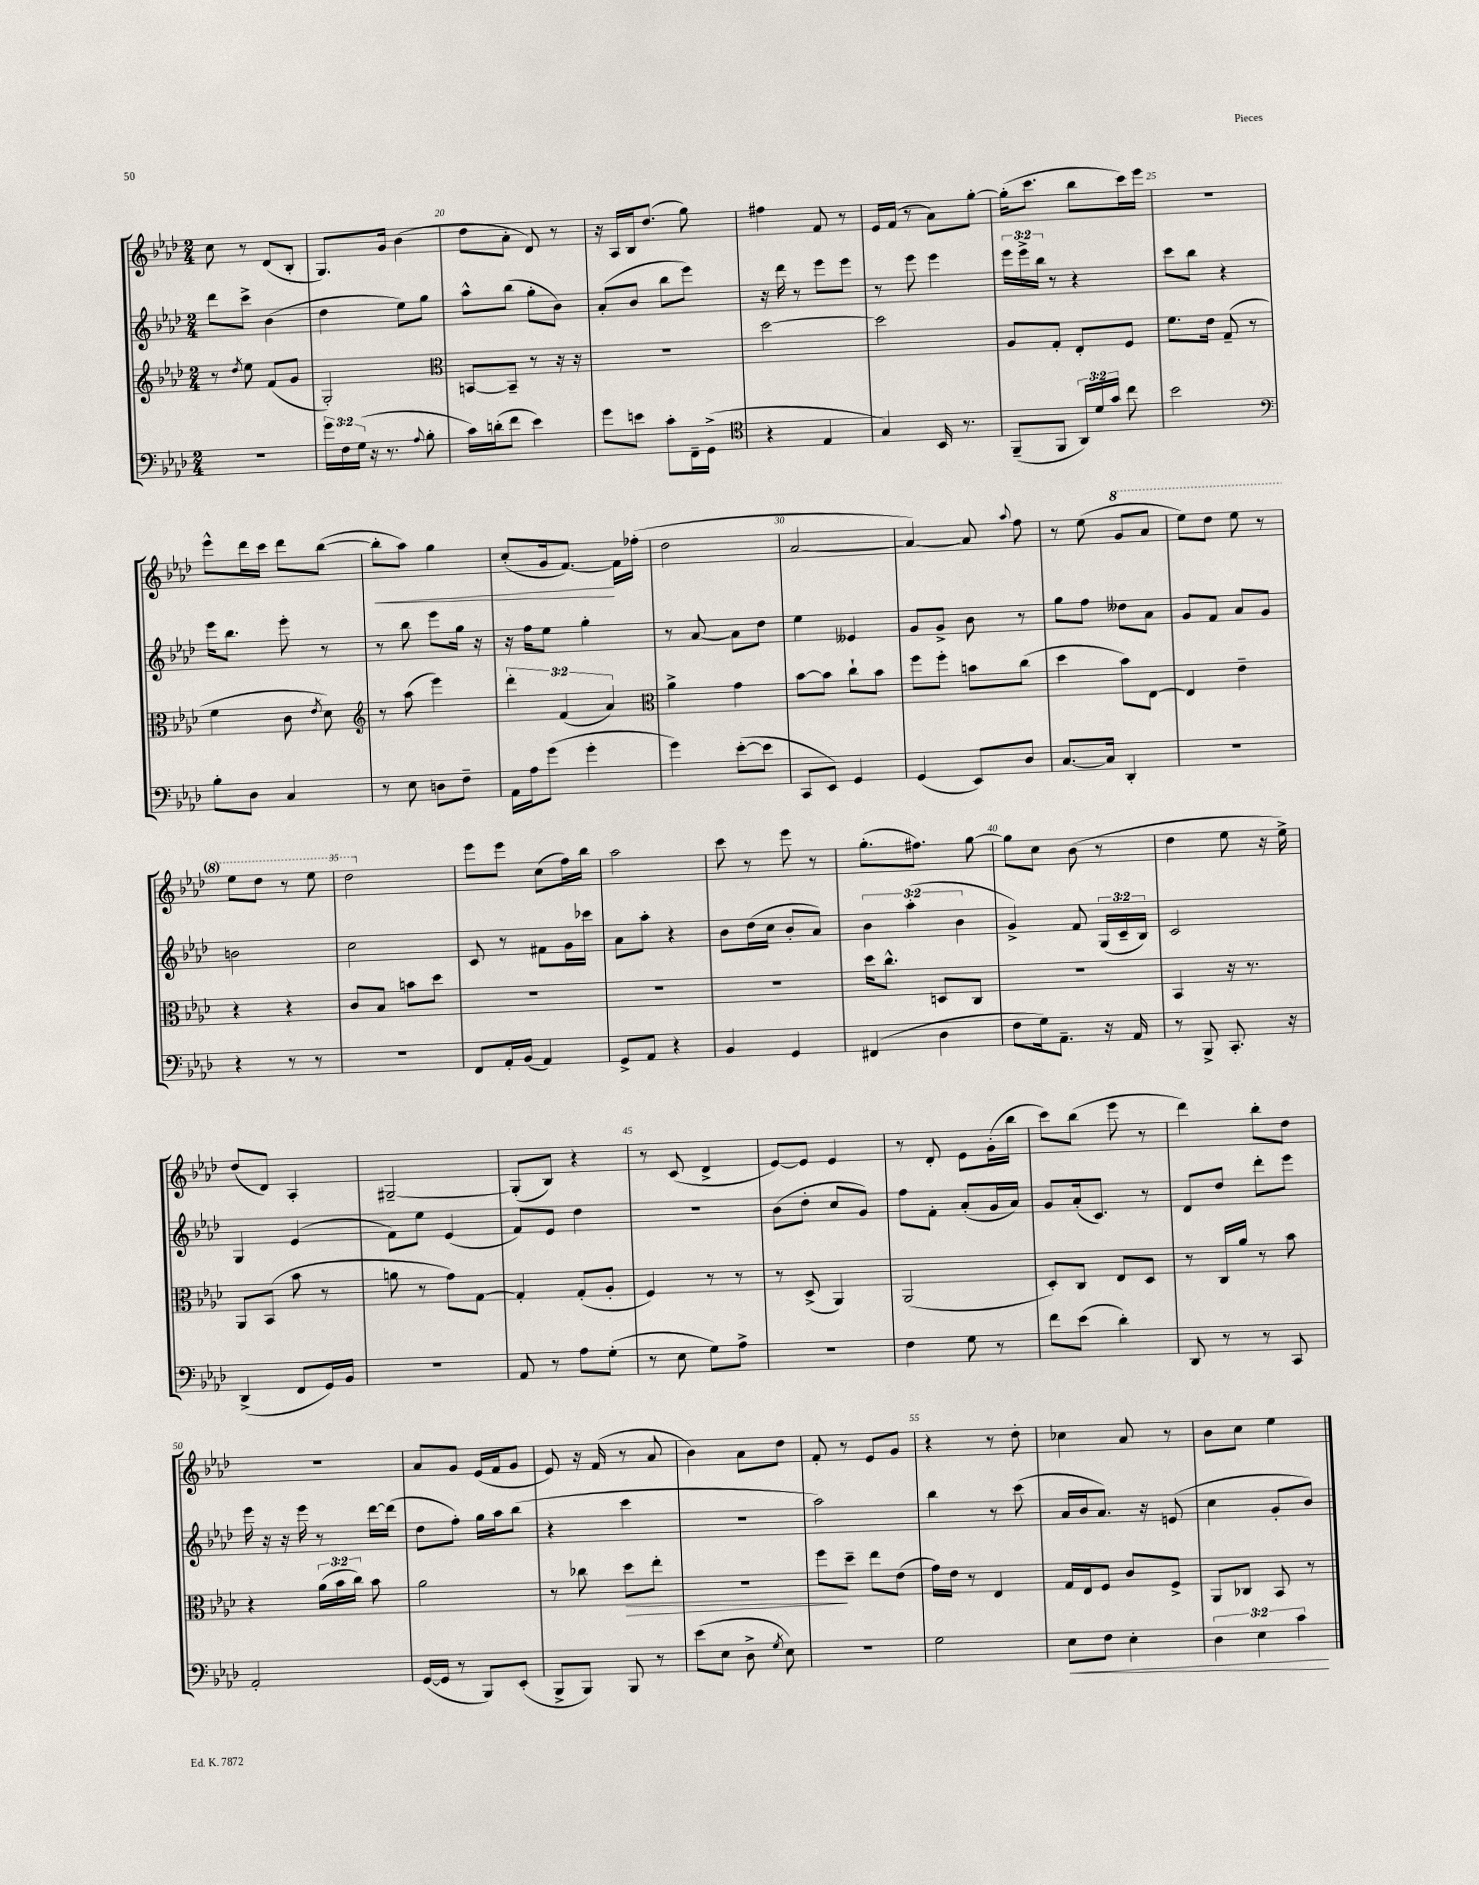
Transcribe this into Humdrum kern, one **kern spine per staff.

**kern	**kern	**kern	**kern
*staff4	*staff3	*staff2	*staff1
*clefF4	*clefG2	*clefG2	*clefG2
*k[b-e-a-d-]	*k[b-e-a-d-]	*k[b-e-a-d-]	*k[b-e-a-d-]
*M2/4	*M2/4	*M2/4	*M2/4
2r	8r	8ddd-	8cc
.	8qdd-	.	.
.	8ee-	8ccc^	8r
.	(8f	(4b-	(8d-
.	8g	.	8B-'
=	=	=	=
24g	2G')	4dd-	8.G)
24F	.	.	.
(24G	.	.	.
16r	.	.	.
8.r	.	.	16g
.	.	8ee-)	(4b-
8qqA-	.	.	.
8B-'	.	8gg	.
=	=	=	=
*	*clefC3	*	*
16c)	[8BB	8aa-^^	8dd-
(16d'	.	.	.
8f	8BB~]	(8bb-	8a-'
4e-)	8r	8gg'	8d-)
.	16r	8b-)	8r
.	16r	.	.
=	=	=	=
8g	2r	(8a-'	16r
.	.	.	16A-
8e	.	8b-	16B-
.	.	.	(8.dd-
8c'	.	8bb-	.
16FF~	.	8eee-)	8gg)
(16GG^	.	.	.
=	=	=	=
*clefC4	*	*	*
4r	[2dd-	16r	4ff#
.	.	16ddd-	.
.	.	8r	.
4E-	.	8eee-	8f
.	.	8eee-	8r
=	=	=	=
4G)	2dd-]	8r	16e-
.	.	.	(16f
.	.	8eee-	8r
16BB-	.	4eee-	8a-)
8.r	.	.	.
.	.	.	[8gg'
=	=	=	=
(8FF~	8A-	24eee-	(16gg']
.	.	24eee-^	.
.	.	.	8.ccc
.	.	24bb-	.
8FF	8G'	8r	.
24AA-)	8E-'	4r	8bb-
24d-	.	.	.
24g	.	.	.
8cc	8F	.	16ccc)
.	.	.	16eee-
=	=	=	=
2b-	8.f	8ccc	2r
.	.	8bb-	.
.	16e-	.	.
.	(8G~	4r	.
.	8r	.	.
=	=	=	=
*clefF4	*	*	*
8B-'	4f	16eee-	8eee-^^
.	.	8.bb-	.
8D-	.	.	16ddd-
.	.	.	16ccc
4C	8c	8eee-'	8ddd-
.	8qe-	.	.
.	8d-)	8r	([8bb-
=	=	=	=
*	*clefG2	*	*
8r	8r	8r	8bb-']
8E-	(8aa-	8bb-	8aa-)
8D	4eee-)	8eee-	4gg
8F~	.	16gg	.
.	.	16r	.
=	=	=	=
16AA-	6ddd-'	16r	(8cc'
16A-	.	16ff	.
(8g	.	8ee-	16g
.	(6f	.	.
.	.	.	[8.f)
4g'	.	4gg'	.
.	6a-)	.	.
.	.	.	16f]
.	.	.	(16ff-'
=	=	=	=
*	*clefC3	*	*
4g)	4a-^	8r	2dd-
.	.	[8a-	.
([8e-'	4g	8a-]	.
8e-]	.	8dd-	.
=	=	=	=
8CC	[8b-	4ee-	[2a-
8EE-)	8b-]	.	.
4GG	8cc`	4e--	.
.	8b-	.	.
=	=	=	=
(4GG	8ff	8g	4a-_)
.	8ff'	8g^	.
8EE-)	8b	8b-	8a-]
.	.	.	8qqaa-
8D-	(8cc	8r	8ff
=	=	=	=
[8.C	4dd-	8gg	8r
.	.	8ff	(8ee-
16C]	.	.	.
4DD-'	8b-)	8dd--	8gg
.	[8E-	8a-	8aa-
=	=	=	=
2r	4E-]	8g	8eee-)
.	.	8f	8ddd-
.	4e-~	8a-	8eee-
.	.	8g	8r
=	=	=	=
4r	4r	2b	8eee-
.	.	.	8ddd-
8r	4r	.	8r
8r	.	.	8eee-
=	=	=	=
2r	8c	2cc	2ddd-
.	8B-	.	.
.	8b	.	.
.	8dd-	.	.
=	=	=	=
8FF	2r	8c	8eee-
16AA-'	.	8r	8eee-
(16BB-	.	.	.
4AA-)	.	8f#	(8cc
.	.	16g	16ff)
.	.	16ccc-	16bb-
=	=	=	=
8GG^	2r	8a-	2aa-
8AA-	.	8aa-'	.
4r	.	4r	.
=	=	=	=
4BB-	2r	8b-	8ccc
.	.	(16dd-	8r
.	.	16cc	.
4GG	.	8b-'	8eee-
.	.	8a-)	8r
=	=	=	=
(4FF#	16dd-	6b-	(8.gg'
.	8.cc^^	.	.
.	.	(6aa-'	.
.	.	.	8.ff#)
4D-	8D	.	.
.	.	6b-	.
.	8C	.	[8gg
=	=	=	=
8F	2r	4g^)	8gg]
16G)	.	.	8cc
8.AA-~	.	.	.
.	.	8f	(8b-
16r	.	(24G	8r
.	.	24c~	.
16AA-	.	.	.
.	.	24B-)	.
=	=	=	=
8r	4BB-	2c	4dd-
8BBB-^	.	.	.
8.CC'	16r	.	8ee-
.	8.r	.	.
.	.	.	16r
16r	.	.	16ee-^)
=	=	=	=
(4DD-^	8AA-	4G	(8dd-
.	(8BB-	.	8d-)
8FF	8b-	(4e-	4A-'
16GG)	8r	.	.
16BB-	.	.	.
=	=	=	=
2r	8a	8f)	[2G#~
.	8r	8ee-	.
.	8g)	(4e-	.
.	[8G	.	.
=	=	=	=
8AA-	4G']	8f)	(8G#']
8r	.	8e-	8B-)
8A-	(8G'	4dd-	4r
(8G'	8A-'	.	.
=	=	=	=
8r	4F)	2r	8r
8E-	.	.	(8c
8G)	8r	.	4d-^
8A-^	8r	.	.
=	=	=	=
2r	8r	(8b-	[8e-)
.	(8D-^	8dd-'	8e-]
.	4AA-)	8cc	4e-
.	.	8g)	.
=	=	=	=
4F	(2AA-	8ff	8r
.	.	8f'	8d-'
8G	.	(8a-'	8e-
8r	.	16g	(16g'
.	.	16a-)	16bb-
=	=	=	=
8f	8D-')	8g	8ccc)
(8e-	8C	(16a-'	(8bb-
.	.	8.c)	.
4d-')	8E-	.	8eee-
.	8D-	8r	8r
=	=	=	=
8DD-	8r	8d-	4ddd-)
8r	16C	8dd-	.
.	16a-	.	.
8r	8r	8ddd-'	8bb-'
8CC	8b-	8eee-	8dd-
=	=	=	=
2AA-'	4r	16eee-	2r
.	.	16r	.
.	.	16r	.
.	.	16eee-	.
.	(24a-	8r	.
.	24b-	.	.
.	24cc)	.	.
.	8b-	[16ddd-	.
.	.	(16ddd-]	.
=	=	=	=
([16GG	2a-	8dd-	8a-
16GG]	.	.	.
8r	.	8ff')	8g
8BBB-)	.	16gg	(16e-
.	.	16aa-	16f
(8EE-'	.	(8bb-	8g
=	=	=	=
8BBB-^	8r	4r	8e-)
8BBB-)	8cc-	.	16r
.	.	.	(16f
8BBB-	8dd-	4ccc	8r
8r	8ee-'	.	8a-
=	=	=	=
(8e-	2r	2r	4b-)
8E-	.	.	.
8D-^	.	.	8a-
8qG	.	.	.
8E-)	.	.	8dd-
=	=	=	=
2r	8ff	2aa-)	8f'
.	8dd-~	.	8r
.	8ee-	.	8e-
.	(8e-	.	8g
=	=	=	=
2G	16g)	4bb-	4r
.	16e-	.	.
.	8r	.	.
.	4E-	8r	8r
.	.	(8ccc	8dd-'
=	=	=	=
8E-	16G	16a-	4cc-
.	16E-	16b-	.
8F	8F	8.a-)	.
4E-'	8c	.	8a-
.	.	16r	.
.	8F^	(8e	8r
=	=	=	=
6D-	8AA-	4cc	8b-
.	8C-	.	8cc
6E-	.	.	.
.	8BB-	8g'	4ee-
6c	.	.	.
.	8r	8b-)	.
==	==	==	==
*-	*-	*-	*-
